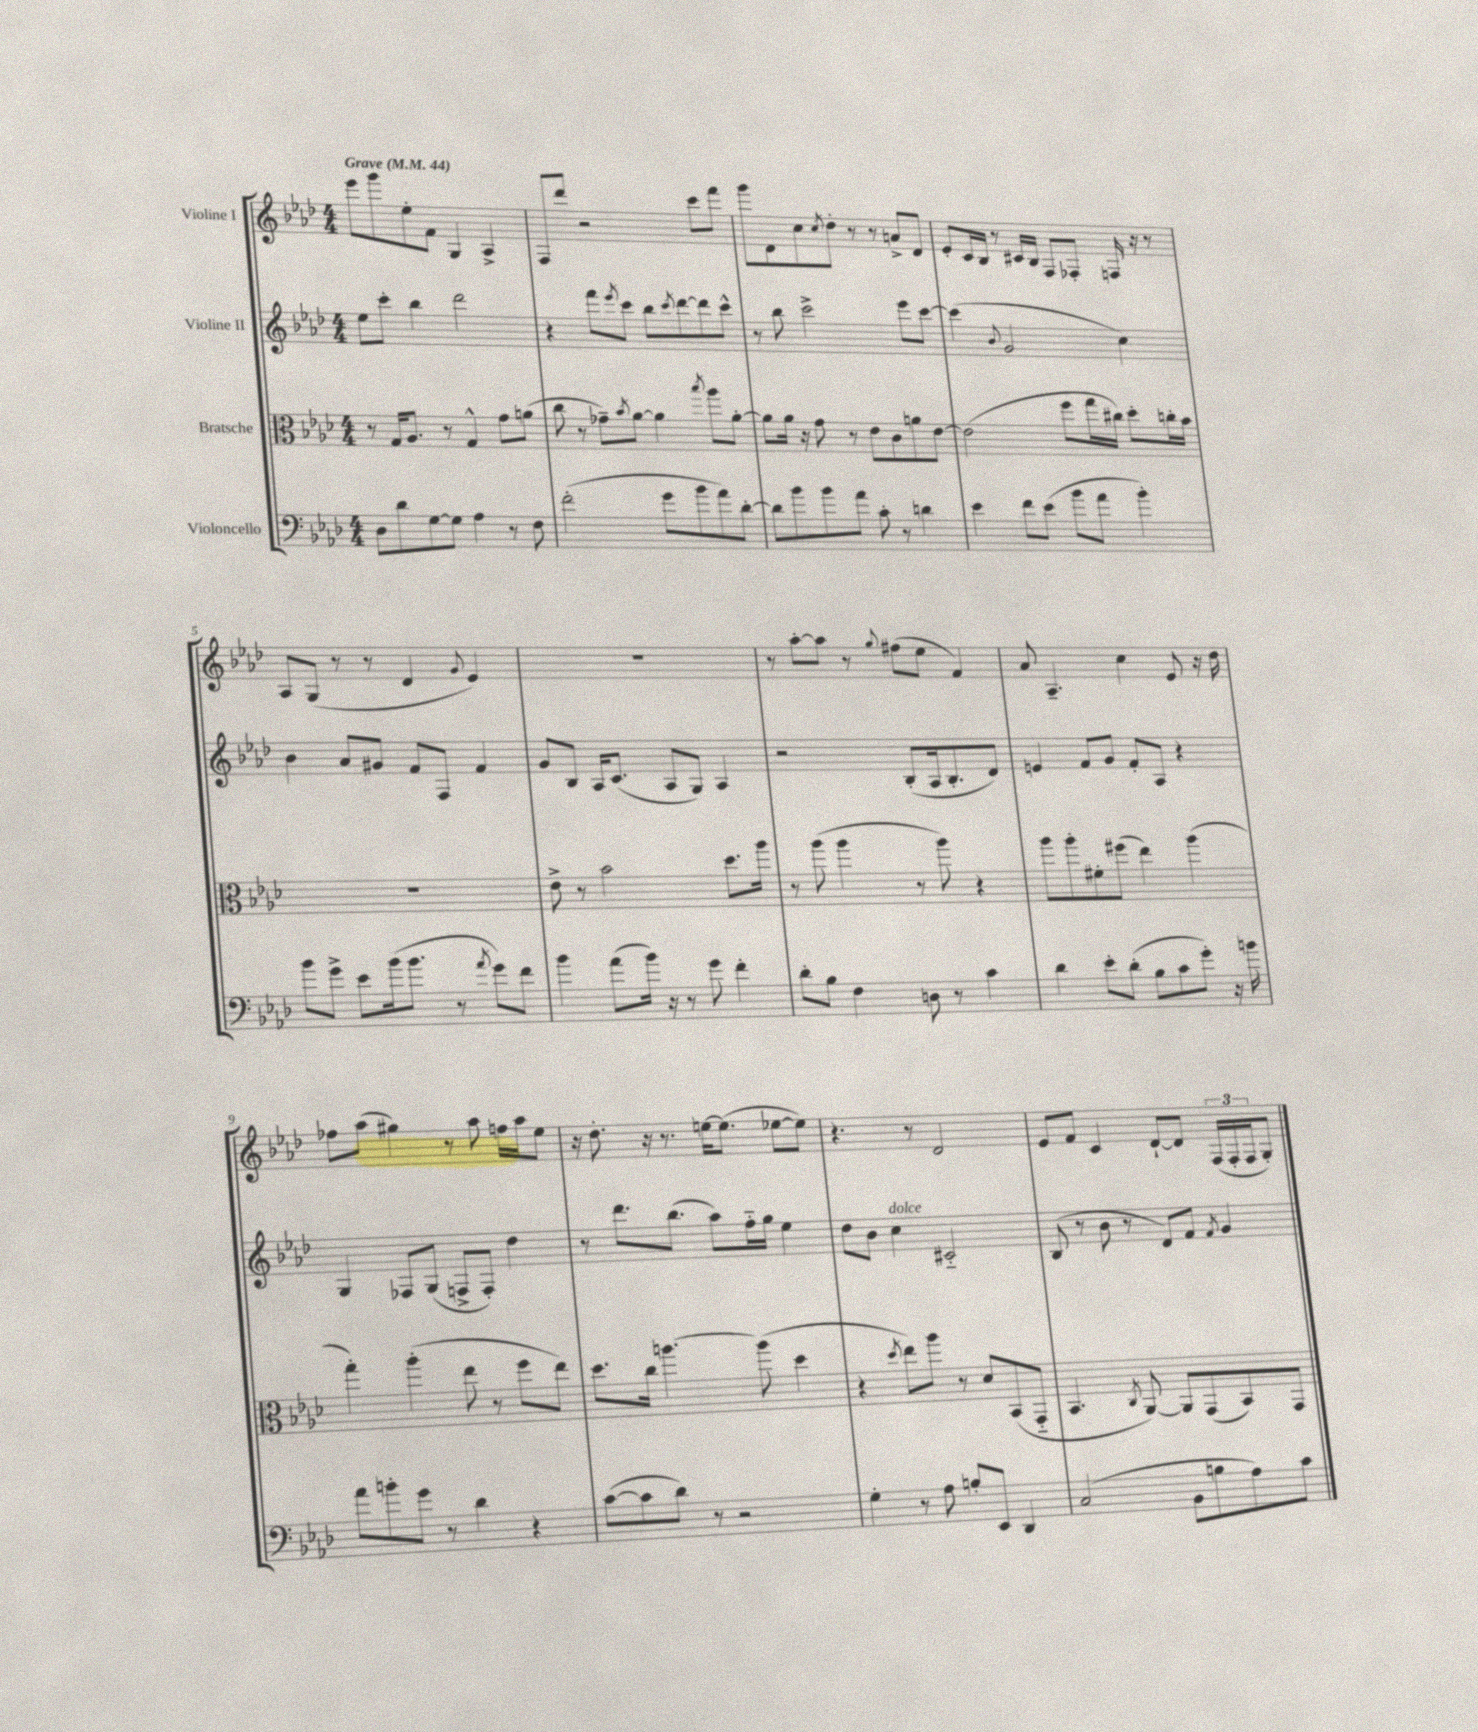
<<
\new StaffGroup <<
\new Staff = "s0" \with { instrumentName = "Violine I" } {
    \clef treble \key aes \major \numericTimeSignature \time 4/4 \tempo "Grave" 4 = 44
    ees'''8 g'''8 ees''8-. f'8 g4 aes4-> |
    f8 des'''8 r2 c'''8 f'''8 |
    g'''8 des'8 c''8 \acciaccatura { c''8 } des''8-. r8 r8 a'8-> des'8 |
    ees'8-. c'16 bes16 r8 cis'16 bes16 f8 fes8-. f16 r16 r8 |
    aes8 g8( r8 r8 des'4 \appoggiatura { g'8 } ees'4) |
    R1 |
    r8 aes''8~-. aes''8 r8 \appoggiatura { g''8 } fis''8( ees''8 f'4) |
    aes'8 aes4.-- c''4 ees'8 r16 des''16 |
    fes''8 aes''8( gis''4) r8 aes''8 f''16 aes''16 ees''8 |
    r16 des''8.-. r16 r8. e''16~ e''8.( ees''8~ ees''8) |
    r4. r8 des'2 |
    ees'8 f'8 c'4 des'8~-! des'8 \tuplet 3/2 { f16( f16-. f16 } g8-.) \bar "|." |
}
\new Staff = "s1" \with { instrumentName = "Violine II" } {
    \clef treble \key aes \major \numericTimeSignature \time 4/4
    ees''8 c'''8-. bes''4 des'''2 |
    r4 f'''8 \acciaccatura { ees'''8 } c'''8 bes''8 \acciaccatura { c'''8 } des'''8~ des'''8 c'''8-^ |
    r8 bes''8 c'''2-> ees'''8 c'''8~ |
    c'''4( \appoggiatura { bes'8 } g'2 c''4) |
    bes'4 aes'8 gis'8 f'8 f8 f'4 |
    g'8 bes8 aes16 c'8.( aes8 g8) aes4 |
    r2 bes8-.( aes16 bes8.-. des'8) |
    e'4 f'8 g'8 f'8-. aes8 r4 |
    g4 fes8 g8( f8-> f8-.) des''4 |
    r8 des'''8. bes''8.( aes''8) f''16-_ g''16 ees''4 |
    des''8 bes'8 c''4^\markup { \italic "dolce" } cis'2-_ |
    bes8( r8 bes'8 r8 des'8) f'8 \acciaccatura { f'8 } g'4 \bar "|." |
}
\new Staff = "s2" \with { instrumentName = "Bratsche" } {
    \clef alto \key aes \major \numericTimeSignature \time 4/4
    r8 g16 aes8. r8 g4-^ g'8 a'8( |
    c''8 r8 ges'8--) \acciaccatura { bes'8 } aes'8~ aes'4 \acciaccatura { bes''8 } aes''8 aes'8~-. |
    aes'8 aes'16 r16 g'8 r8 ees'8 c'8 a'8 ees'8~ |
    ees'2( f''8 g''16 cis''16) des''8-. c''16-. bes'16 |
    R1 |
    ees'8-> r8 bes'2 des''8. aes''16 |
    r8 aes''8( aes''4 r8 aes''8) r4 |
    aes''8 aes''8-. fis'8-. fis''8( ees''4) aes''4( |
    g''4-.) aes''4-.( ees''8 r8 f''8 ees''8) |
    des''8. c''16 a''4.~ a''8( des''4 |
    r4 \acciaccatura { des''8 } ees''8) aes''8 r8 des'8 bes,8( g,8-_ |
    bes,4. \acciaccatura { c8 } aes,8~) aes,8 g,8( bes,8) g,8 \bar "|." |
}
\new Staff = "s3" \with { instrumentName = "Violoncello" } {
    \clef bass \key aes \major \numericTimeSignature \time 4/4
    des8 des'8 g8~ g8 aes4 r8 f8 |
    f'2-.( g'8 bes'8 aes'8) des'8~-. |
    des'8 bes'8 bes'8 aes'8 c'8-. r8 d'4 |
    ees'4 f'8 ees'8( bes'8 aes'8 bes'4-.) |
    bes'8 g'8-> ees'8 bes'16( bes'8. r8 \acciaccatura { aes'8 } g'8) f'8 |
    bes'4 aes'8( bes'16) r16 r8 g'8 f'4-. |
    des'8-. bes8 f4 d8 r8 c'4 |
    des'4 ees'8-. des'8-.( bes8 c'8 g'8-.) r16 b'16 |
    aes'8 b'8-. g'8 r8 des'4 r4 |
    c'8~( c'8 des'8) r8 r2 |
    g4-. r8 aes8 b8-. ees,8 des,4 |
    c2( bes,8 b8 aes8) c'8 \bar "|." |
}
>>
>>
